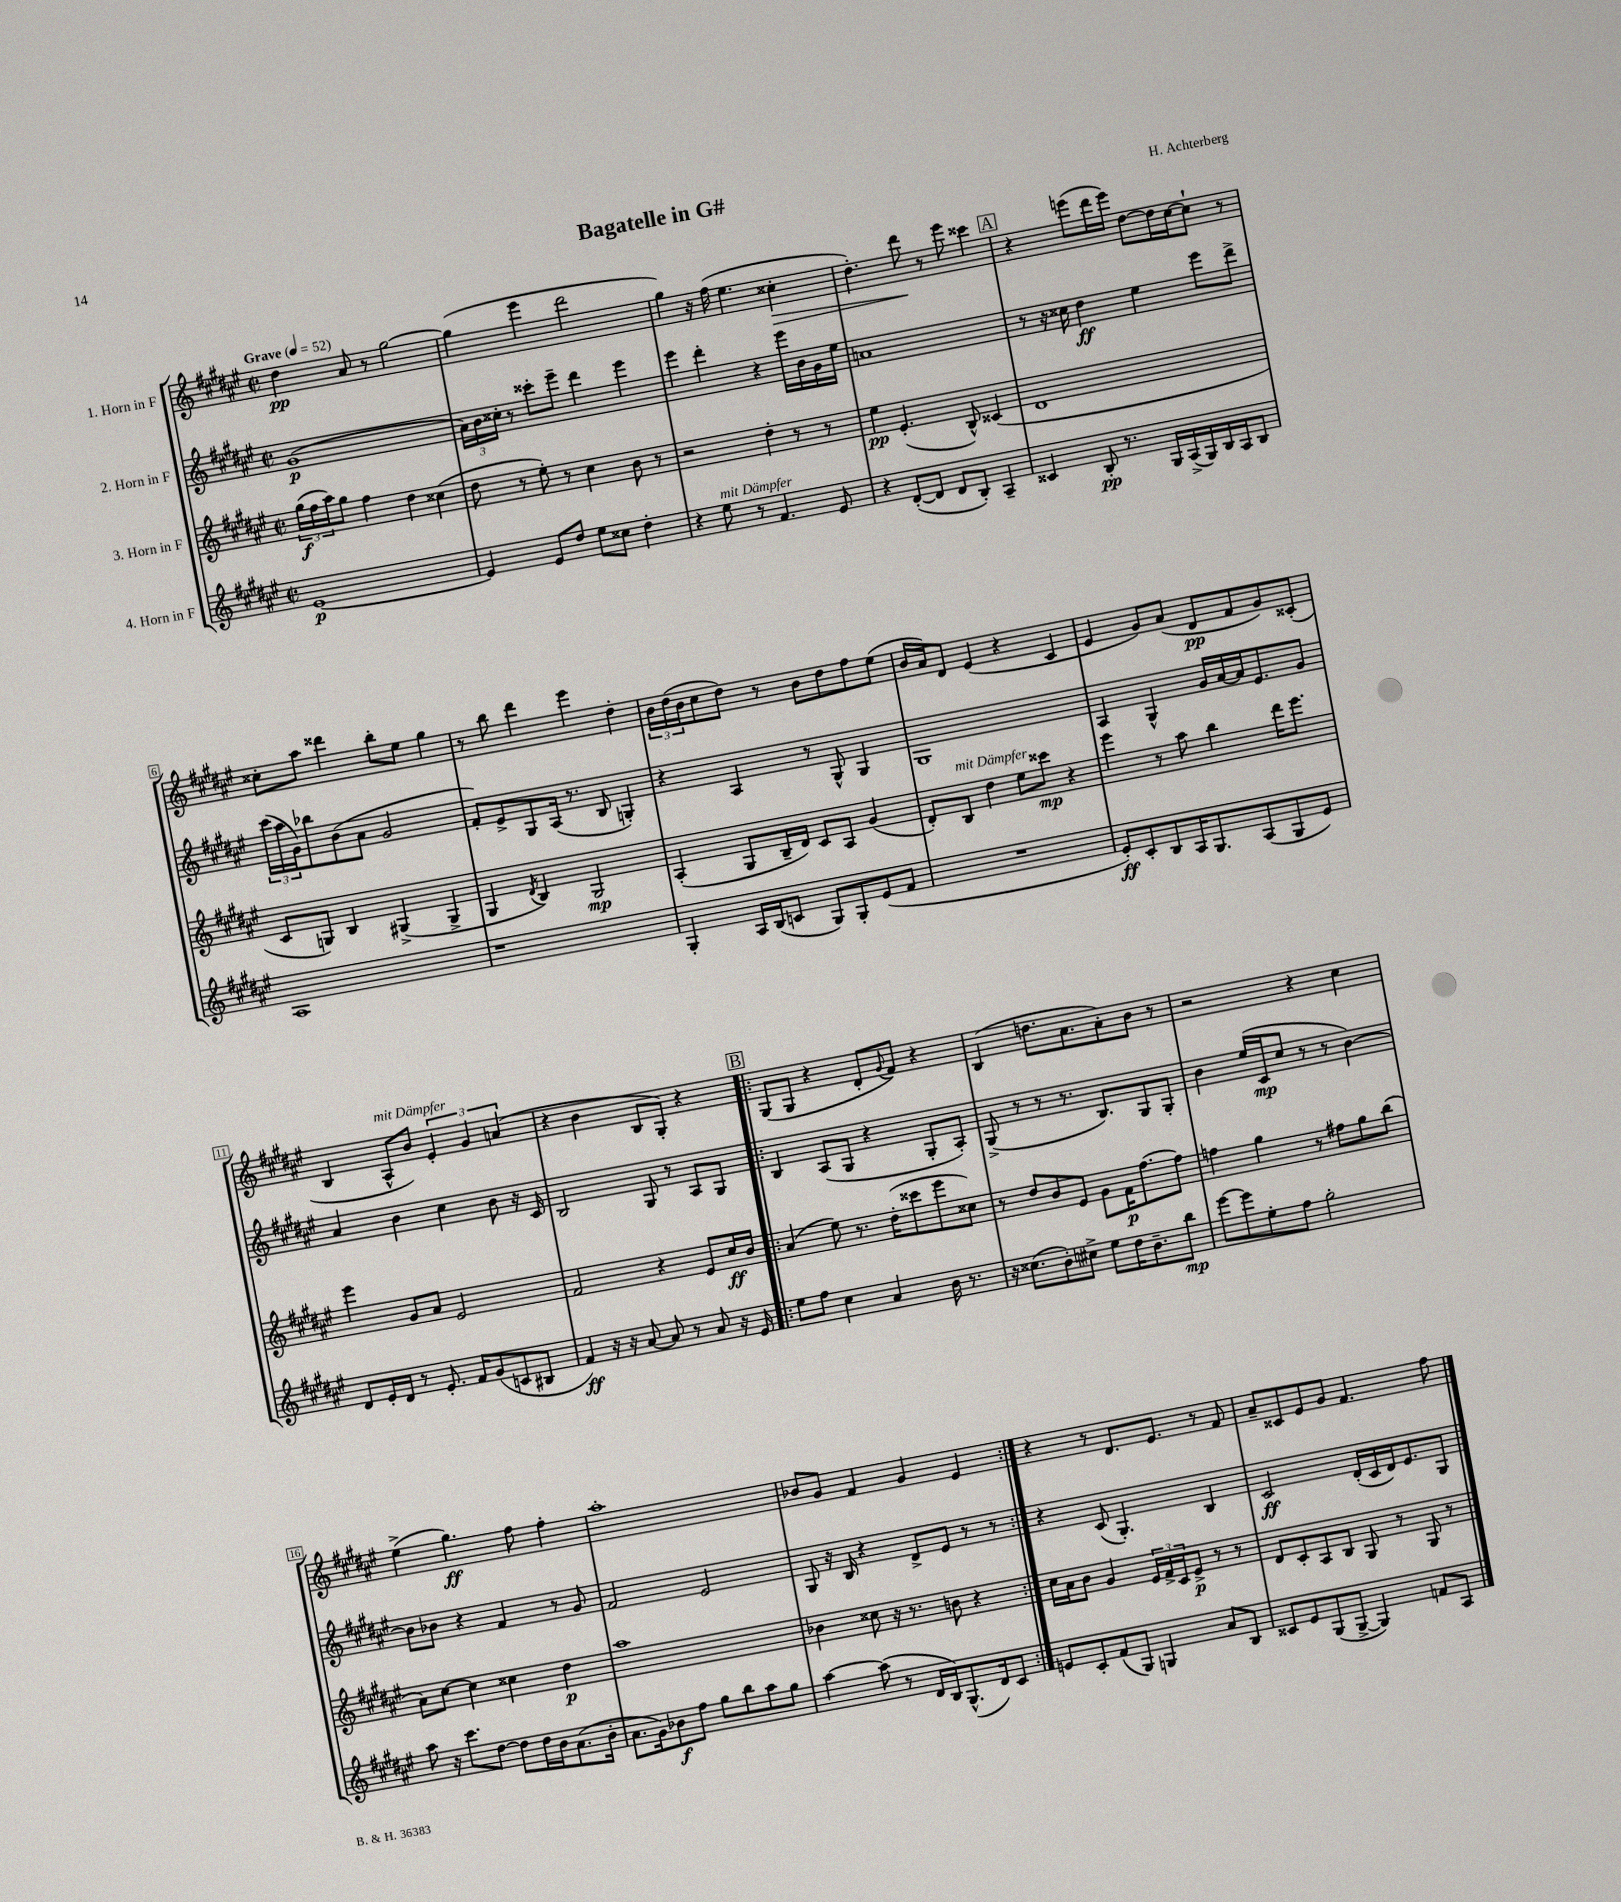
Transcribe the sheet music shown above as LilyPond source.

\header { title = "Bagatelle in G#" composer = "H. Achterberg" }
<<
\new StaffGroup <<
\new Staff = "s0" \with { instrumentName = "1. Horn in F" } {
    \clef treble \key fis \major \defaultTimeSignature \time 2/2 \tempo "Grave" 4 = 52
    dis''4\pp ais'8 r8 gis''2~ |
    gis''4( eis'''4 dis'''2 |
    gis''4) r16 fis''16( eis''4. cisis''4-.\> |
    dis''4.-.) dis'''8\! r8 eis'''8 cisis'''4 |
    \mark \markup { \box "A" } r4 e'''8( dis'''16 e'''16) dis''8~ dis''16 cis''16~ cis''8-! r8 |
    cisis''8-. ais''8 disis'''4 b''8-. eis''8 gis''4 |
    r8 b''8 dis'''4 eis'''4 dis''4-. |
    \tuplet 3/2 { b'16 dis''16( b'16 } cis''8 dis''8) r8 b'8 dis''8 fis''8 eis''8( |
    b'16 ais'16) dis'8 eis'4( r4 cis'4 |
    eis'4 gis'8) ais'8( dis'8\pp fis'8 gis'8) cisis'8-.( |
    b4 ais8-^^\markup { \italic "mit Dämpfer" } b'8) \tuplet 3/2 { eis'4-. gis'4 a'4( } |
    r4 b'4 b8 gis8-.) r4 |
    \repeat volta 2 { \mark \markup { \box "B" } gis8( gis8 r4 dis'8-. \appoggiatura { gis'8 } fis'8) r4 |
    b4( d''8. ais'8. ais'8-.) b'8 r8 |
    r2 r4 cis''4 |
    eis''4->( gis''4.\ff) fis''8 fis''4-. |
    ais''1-. |
    bes'8 gis'8 fis'4 gis'4 eis'4 | }
    r4 r8 dis'8. eis'8. r8 fis'8 |
    ais'8-- cisis'8 eis'8 gis'8 fis'4. fis''8 \bar "|." |
}
\new Staff = "s1" \with { instrumentName = "2. Horn in F" } {
    \clef treble \key fis \major \defaultTimeSignature \time 2/2
    gis'1\p( |
    \tuplet 3/2 { ais'16) b'16 cisis''16-. } r8 cisis'''8-. eis'''8-- dis'''4 eis'''4 |
    eis'''4 dis'''4-. r4 eis'''16 b'16 gis'16 eis''16 |
    a'1 |
    \mark \markup { \box "A" } r8 r16 cisis''16 dis''4\ff eis''4 eis'''8 dis'''8-> |
    \tuplet 3/2 { cis'''16( ais''16 gis'16) } bes''8 b'8( ais'8 gis'2 |
    fis'8-.) eis'8-> gis8 ais16( r8. b8 g4-.) |
    r4 ais4 r8 gis8-^ gis4 |
    gis1 |
    ais4 gis4-^ gis'16 ais'16~ ais'16 eis'8. gis'8 |
    ais'4 b'4 cis''4 b'8 r16 cis'16 |
    b2 gis8 r8 ais8 gis8 |
    \repeat volta 2 { \mark \markup { \box "B" } b4 ais8( gis8 r4 gis8-. ais8-.) |
    gis8->( r8 r8 r8. b8.) gis8 gis8-. |
    b'4 eis''16( cis'16\mp cis''8 r8 r8 b'4~) |
    b'8 bes'8 r4 fis'4 r8 gis'8 |
    fis'2 eis'2 |
    gis8 r16 b16 r4 dis'8-> eis'8 r8 r8 | }
    r4 cis'8( gis4.-.) b4 |
    cis'2\ff dis'16-.( cis'16 dis'16) eis'8. gis8 \bar "|." |
}
\new Staff = "s2" \with { instrumentName = "3. Horn in F" } {
    \clef treble \key fis \major \defaultTimeSignature \time 2/2
    \tuplet 3/2 { gis''16\f( fis''16 ais''16) } gis''8 fis''4 dis''4 cisis''4( |
    dis''8 r8 eis''8-.) r8 cis''4 b'8 r8 |
    r2 dis''4-. r8 r8 |
    eis''4\pp eis'4.-.( b8-^) cisis'4( |
    \mark \markup { \box "A" } dis'1 |
    cis'8 g8) b4 gis4->( gis4-> |
    gis4 \acciaccatura { dis'8 } b4) gis2\mp |
    ais4-.( gis8 b16-- dis'16) cis'8 ais8 gis'4( |
    dis'8-.) b8^\markup { \italic "mit Dämpfer" } dis''4 eis''8 cisis'''8\mp r4 |
    eis'''4 r8 ais''8 b''4 dis'''16 eis'''8. |
    eis'''4 gis'8 ais'8 eis'2 |
    fis'2 r4 eis'8 cis''16\ff b'16 |
    \repeat volta 2 { \mark \markup { \box "B" } ais'4( eis''8) r8. dis''16-.( cisis'''8 eis'''8 cisis''8) |
    r8 dis''8 b'8 eis'8 gis'8 fis'16\p fis''8.~ fis''8 |
    f''4 gis''4 r8 fis''8 gis''8 b''8( |
    ais'8) cis''8~ cis''4 cisis''4 dis''4\p |
    ais''1 |
    bes'4 cisis''8 r16 r8. b'8 r4 | }
    cis''16 ais'16 b'8 gis'4 \tuplet 3/2 { eis'16 fis'16-> cis'16 } eis'8->\p r8 r8 |
    dis'8 cis'8-. ais8 b8 gis8 r8 gis8 r8 \bar "|." |
}
\new Staff = "s3" \with { instrumentName = "4. Horn in F" } {
    \clef treble \key fis \major \defaultTimeSignature \time 2/2
    eis'1~\p |
    eis'4 eis'8 dis''8 eis''8 cisis''8 dis''4-. |
    r4 eis''8^\markup { \italic "mit Dämpfer" } r8 fis'4. eis'8 |
    r4 dis'8~-.( dis'8 dis'8 b8-.) ais4-- |
    \mark \markup { \box "A" } cisis'4 b8-.\pp r8. gis16 ais16->( gis16) b16 ais16 b8 |
    ais1 |
    r1 |
    gis4-. ais16 b16( c'8 gis8) gis8-. eis'8( fis'8 |
    R1 |
    eis'8-.\ff) cis'8-. b8 ais16 gis8. ais8( gis8 eis'8) |
    dis'8 eis'16-. dis'16 r8 eis'8.-. fis'16 gis'8( c'8 bis8 |
    fis'4\ff) r16 r16 ais'8~ ais'8 r8 ais'8 r16 eis'16 |
    \repeat volta 2 { \mark \markup { \box "B" } eis''8 fis''8 cis''4 ais'4 b'16 r8. |
    r16 cisis''8.( b'8-.) cis''8-> eis''8 dis''16 b'8.-- b''8\mp |
    eis'''8~ eis'''8 eis''8-. fis''8 gis''2-. |
    ais''8 r16 cis'''8. dis''8~ dis''8 dis''16 b'16 ais'8.( b'16-. |
    ais'8. gis'16) bes'8\f fis''8 gis''8 b''8 ais''8 gis''8 |
    ais''4~ ais''8( r8 dis'16 b16) gis8.-^( dis'16) cis'8 | }
    e'8 cis'8-. fis'8( gis8) g4 ais'8 b8 |
    cisis'8 eis'8 gis8( gis8~-> gis4) f'8 ais8 \bar "|." |
}
>>
>>
\layout { \context { \Score \override BarNumber.stencil = #(make-stencil-boxer 0.1 0.3 ly:text-interface::print) } }
